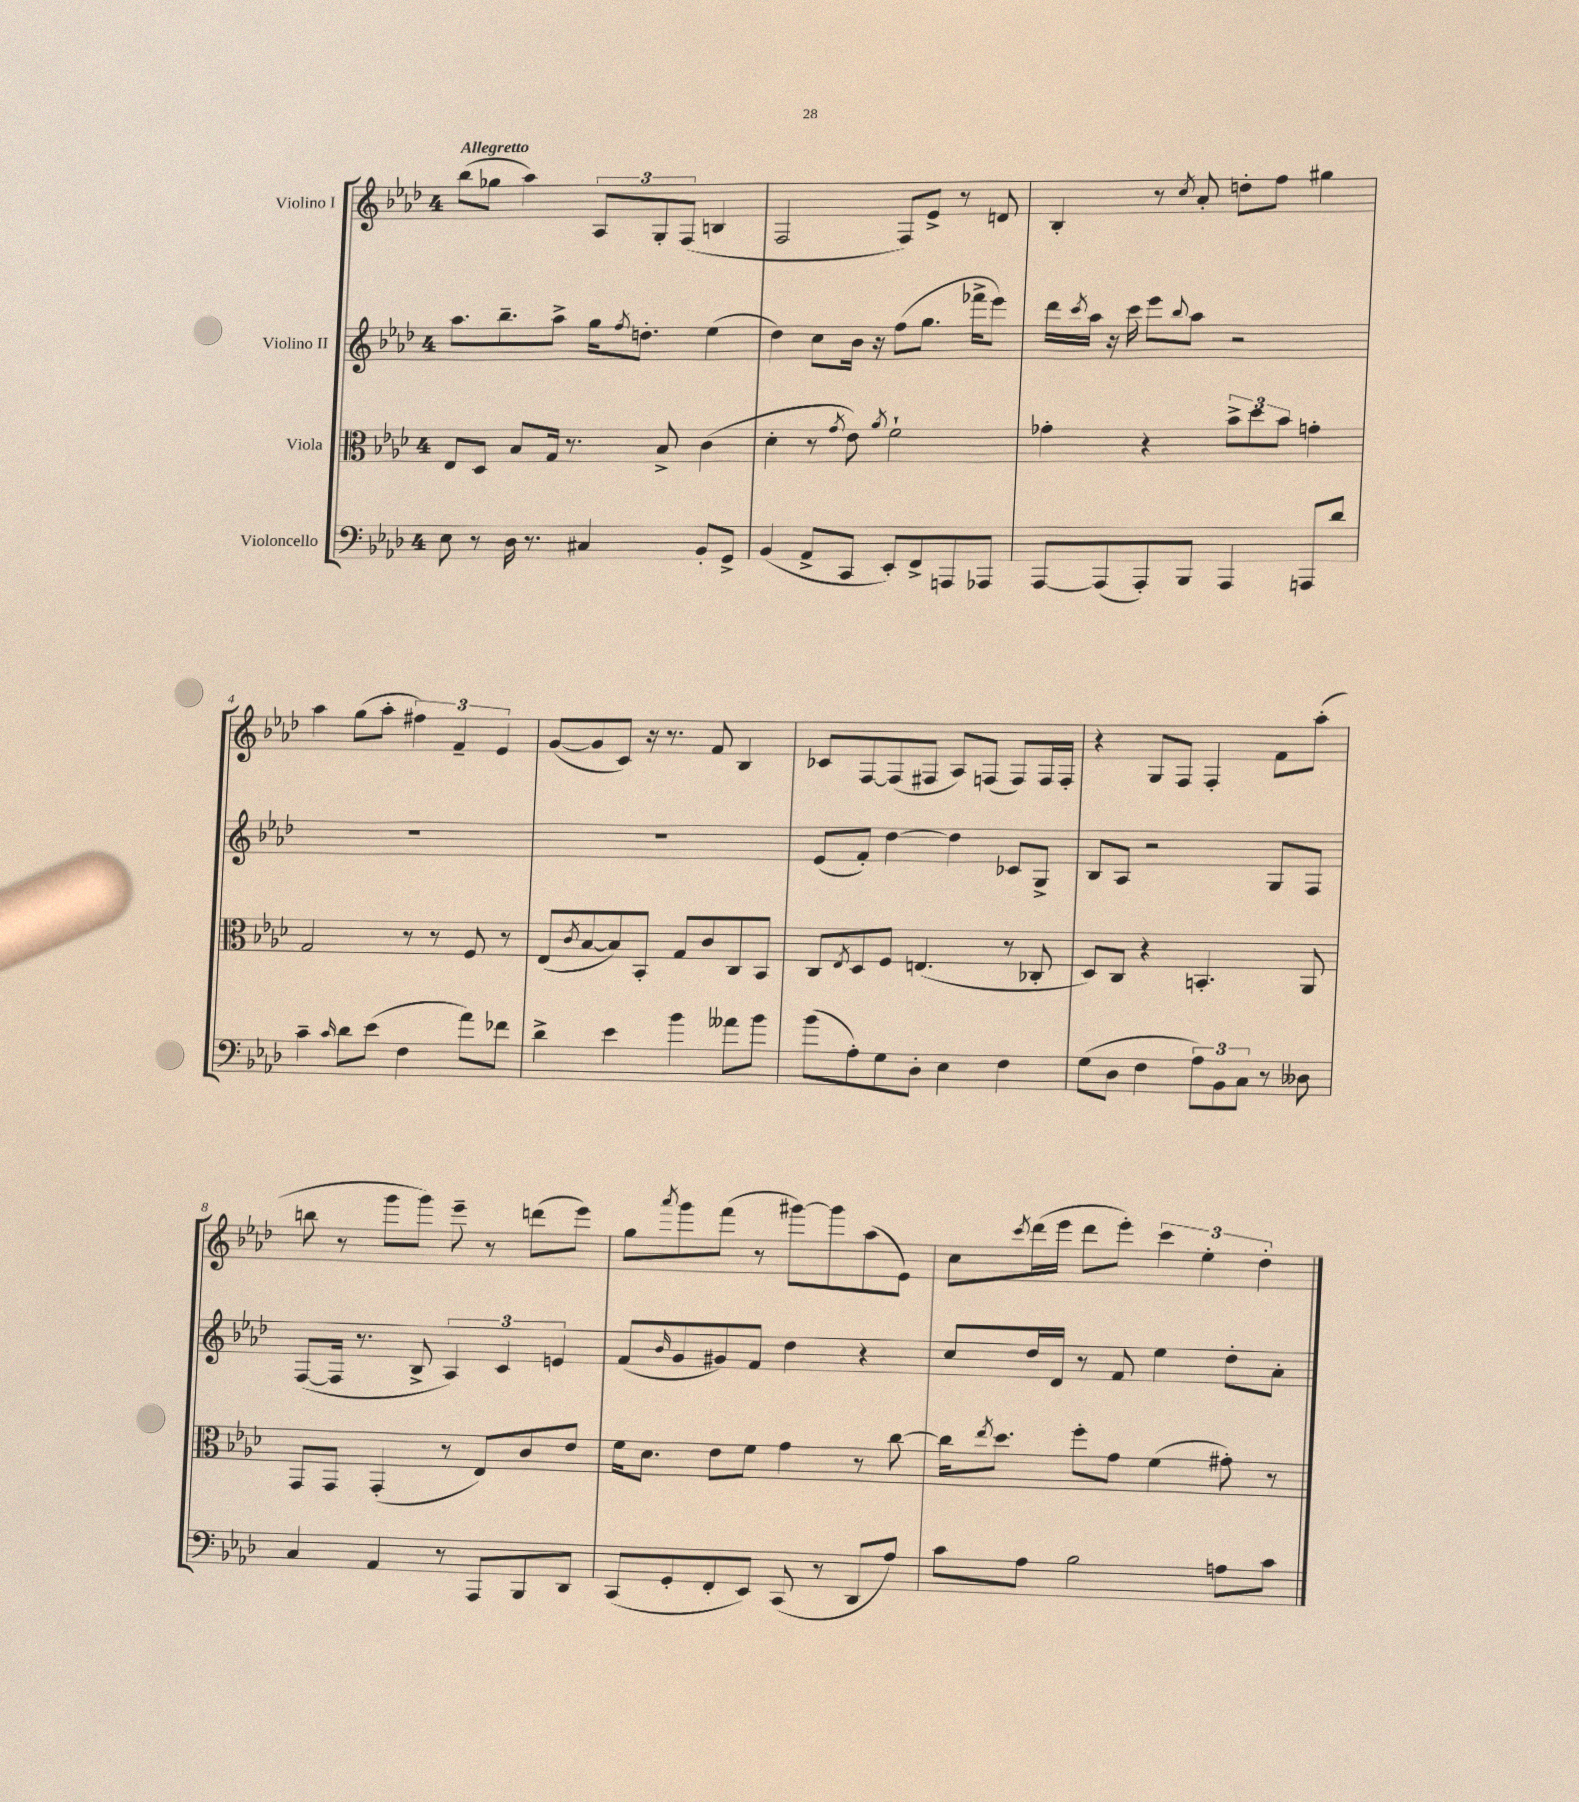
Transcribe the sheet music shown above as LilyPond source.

<<
\new StaffGroup <<
\new Staff = "s0" \with { instrumentName = "Violino I" } {
    \clef treble \key aes \major \once \override Staff.TimeSignature.style = #'single-digit \time 4/4 \tempo "Allegretto"
    bes''8( ges''8 aes''4) \tuplet 3/2 { aes8 g8-. f8( } b4 |
    f2 f8) ees'8-> r8 d'8 |
    bes4-. r8 \acciaccatura { c''8 } aes'8-. d''8-. f''8 gis''4 |
    aes''4 g''8( aes''8-. \tuplet 3/2 { fis''4) f'4-- ees'4 } |
    g'8~( g'8 c'8) r16 r8. f'8 bes4 |
    ces'8 f8~ f8( fis8 aes8) f8( f8) f16 f16-. |
    r4 g8 f8 f4-. f'8 aes''8-.( |
    b''8 r8 g'''8 g'''8) ees'''8-- r8 d'''8( ees'''8) |
    g''8 \acciaccatura { aes'''8 } g'''8 f'''8( r8 gis'''8~) gis'''8 aes''8( ees'8) |
    c''8 \acciaccatura { c'''8 } des'''16( ees'''16 des'''8 ees'''8-.) \tuplet 3/2 { c'''4 ees''4-. des''4-. } \bar "|." |
}
\new Staff = "s1" \with { instrumentName = "Violino II" } {
    \clef treble \key aes \major \once \override Staff.TimeSignature.style = #'single-digit \time 4/4
    aes''8. bes''8.-- aes''8-> g''16 \acciaccatura { f''8 } d''8.-. ees''4( |
    des''4) c''8 bes'16 r16 f''8( g''8. fes'''16-> ees'''8) |
    des'''16 \acciaccatura { c'''8 } aes''16 r16 c'''16 ees'''8 \appoggiatura { bes''8 } aes''8 r2 |
    R1 |
    R1 |
    ees'8( f'8-.) des''4~ des''4 ces'8 g8-> |
    bes8 aes8 r2 g8 f8 |
    f8~( f16 r8. bes8-> \tuplet 3/2 { aes4) c'4 e'4 } |
    f'8( \grace { bes'16 } g'8 gis'8) f'8 des''4 r4 |
    c''8 des''16 des'16 r8 f'8 ees''4 des''8-. aes'8-. \bar "|." |
}
\new Staff = "s2" \with { instrumentName = "Viola" } {
    \clef alto \key aes \major \once \override Staff.TimeSignature.style = #'single-digit \time 4/4
    ees8 des8 bes8 g16 r8. bes8-> c'4( |
    des'4-. r8 \acciaccatura { g'8 } ees'8) \acciaccatura { aes'8 } f'2-! |
    ges'4-. r4 \tuplet 3/2 { bes'8-> des''8 bes'8 } g'4-. |
    g2 r8 r8 f8 r8 |
    ees8( \acciaccatura { c'8 } bes8~ bes8) bes,8-. g8 c'8 c8 bes,8 |
    c8 \acciaccatura { ees8 } des8 f8 e4.( r8 ces8-. |
    des8) c8 r4 b,4.-. aes,8 |
    g,8 g,8 g,4-.( r8 ees8) c'8 ees'8 |
    f'16 des'8. ees'8 f'8 g'4 r8 c''8~ |
    c''16 \acciaccatura { ees''8 } des''8. f''8-. g'8 f'4( gis'8-.) r8 \bar "|." |
}
\new Staff = "s3" \with { instrumentName = "Violoncello" } {
    \clef bass \key aes \major \once \override Staff.TimeSignature.style = #'single-digit \time 4/4
    ees8 r8 des16 r8. cis4 bes,8-. g,8-> |
    bes,4( aes,8-> c,8 ees,8-.) f,8-> a,,8 aes,,8 |
    aes,,8~ aes,,8( aes,,8-.) bes,,8 aes,,4 a,,8 des'8 |
    c'4-- \grace { c'16 } des'8 ees'8( f4 aes'8) fes'8 |
    des'4-> ees'4 bes'4 aeses'8 bes'8 |
    bes'8( aes8-.) g8 des8-. ees4 f4 |
    g8( des8 f4 \tuplet 3/2 { aes8) bes,8 c8 } r8 deses8 |
    c4 aes,4 r8 aes,,8 bes,,8 des,8 |
    c,8( g,8-. f,8-. ees,8) c,8( r8 des,8 aes8) |
    c'8 aes8 bes2 a8 c'8 \bar "|." |
}
>>
>>
